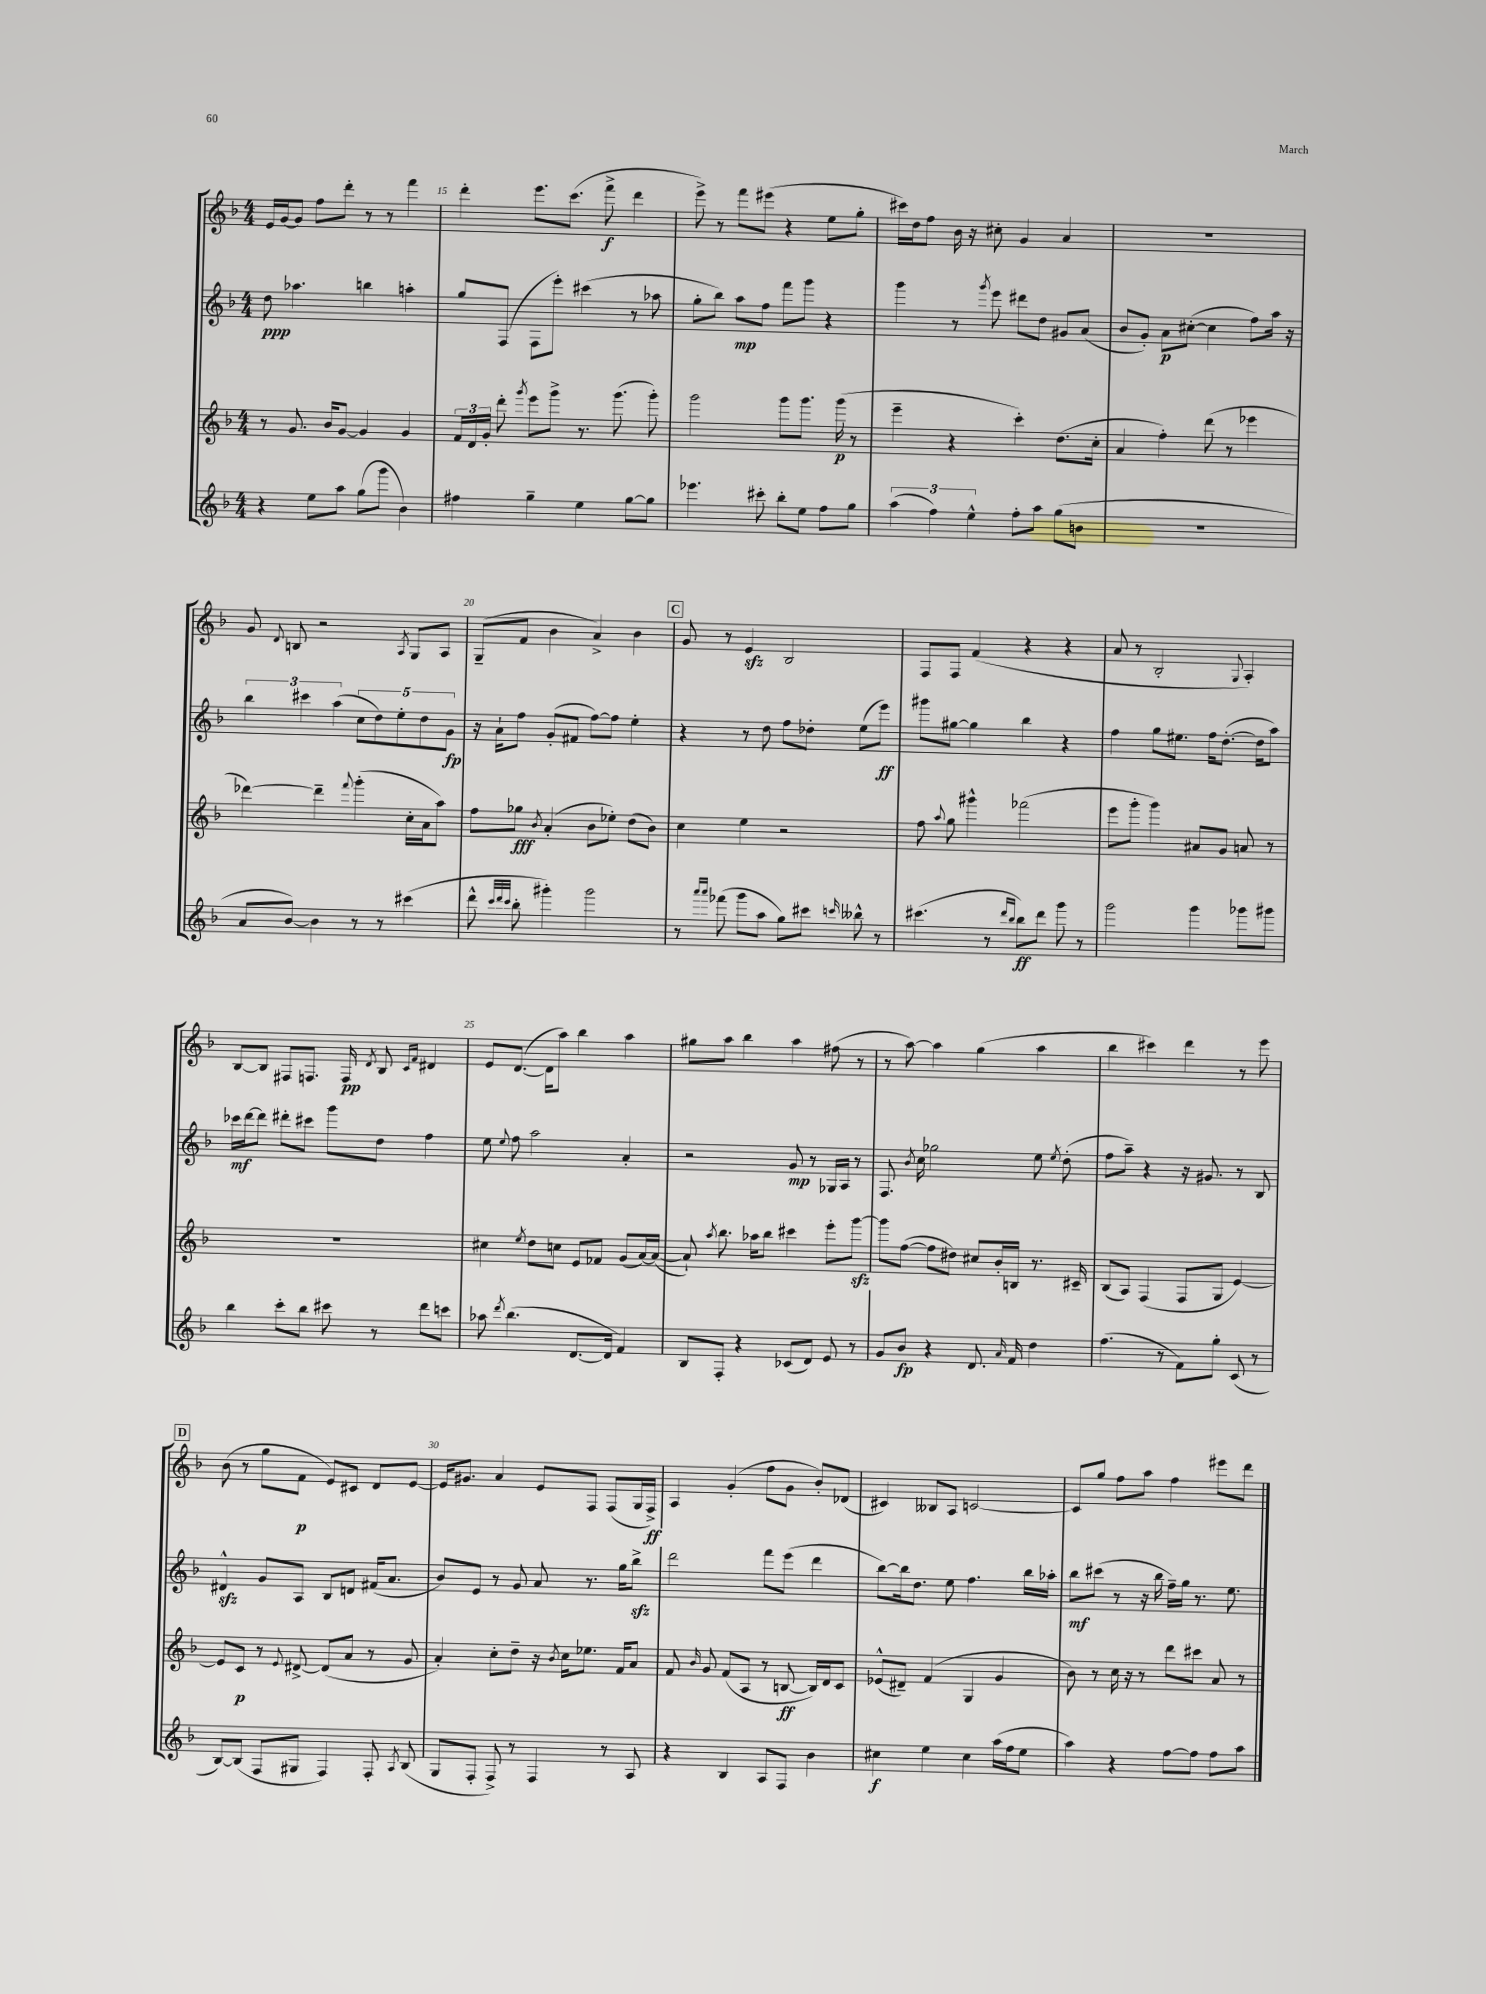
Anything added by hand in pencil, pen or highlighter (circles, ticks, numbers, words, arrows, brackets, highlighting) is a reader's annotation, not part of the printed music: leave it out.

**kern	**dynam	**kern	**dynam	**kern	**dynam	**kern	**dynam
*part4	*part4	*part3	*part3	*part2	*part2	*part1	*part1
*staff4	*staff4	*staff3	*staff3	*staff2	*staff2	*staff1	*staff1
*clefG2	*	*clefG2	*	*clefG2	*	*clefG2	*
*k[b-]	*	*k[b-]	*	*k[b-]	*	*k[b-]	*
*M4/4	*	*M4/4	*	*M4/4	*	*M4/4	*
=14	=14	=14	=14	=14	=14	=14	=14
4r	.	8r	.	8dd\	ppp	16e/LL	.
.	.	.	.	.	.	[16g/J	.
.	.	8.g/	.	4.aa-X\	.	8g/J]	.
8ee\L	.	.	.	.	.	8ff\L	.
.	.	16b-/KL	.	.	.	.	.
8aa\J	.	[8g/J	.	.	.	8ddd'\J	.
(8gg\L	.	4g/]	.	4bbn\	.	8r	.
8ggg\J	.	.	.	.	.	8r	.
4b-\)	.	4g/	.	4aan'\	.	4fff\	.
=15	=15	=15	=15	=15	=15	=15	=15
4ff#X\	.	24f/LL	.	8gg/L	.	4ddd'\	.
.	.	24d/	.	.	.	.	.
.	.	24g'/JJ	.	.	.	.	.
.	.	8ddd'\	.	(8F/J	.	.	.
.	.	8qggg/	.	.	.	.	.
4gg~\	.	8eee\L	.	8F\L	.	8.eee\L	.
.	.	8ggg^\J	.	8eee'\J)	.	.	.
.	.	.	.	.	.	(8.ccc\J	.
4ee\	.	8.r	.	(4ccc#X\	.	.	.
.	.	.	.	.	.	8fff^\	f
.	.	(8.ggg\	.	.	.	.	.
[8gg\L	.	.	.	8r	.	4ddd\	.
8gg\J]	.	8ggg'\)	.	8aa-X\	.	.	.
=16	=16	=16	=16	=16	=16	=16	=16
4.eee-X\	.	2ggg\	.	8gg'\L	.	8eee^\)	.
.	.	.	.	8bb-\J)	.	8r	.
.	.	.	.	8aa\L	mp	8fff\L	.
8ccc#X'\	.	.	.	8ff\J	.	(8eee#X\J	.
8bb-'\L	.	8ggg\L	.	8fff\L	.	4r	.
8ee\J	.	8.ggg\J	.	8ggg\J	.	.	.
8ff\L	.	.	.	4r	.	8ee\L	.
.	.	(16ggg\	p	.	.	.	.
8gg\J	.	8r	.	.	.	8gg'\J	.
=17	=17	=17	=17	=17	=17	=17	=17
(6aa\	.	4eee~\	.	4ggg\	.	16ccc#X\LL)	.
.	.	.	.	.	.	16dd\J	.
.	.	.	.	.	.	8ff\J	.
6ff\)	.	.	.	.	.	.	.
.	.	4r	.	8r	.	16b-\	.
.	.	.	.	.	.	16r	.
6ee^^\	.	.	.	.	.	.	.
.	.	.	.	8qggg/	.	.	.
.	.	.	.	8eee\	.	8cc#X'\	.
8ff'\L	.	4ccc'\)	.	8ddd#X\L	.	4g/	.
8aa\J	.	.	.	8dd\J	.	.	.
(8gg\L	.	(8.dd\L	.	8g#X/L	.	4a/	.
8bn\J	.	.	.	(8a/J	.	.	.
.	.	16cc'\Jk	.	.	.	.	.
=18	=18	=18	=18	=18	=18	=18	=18
1r	.	4a/	.	8b-/L	.	1r	.
.	.	.	.	8g'/J)	.	.	.
.	.	4ff'\)	.	8a\L	p	.	.
.	.	.	.	([8cc#X'\J	.	.	.
.	.	(8ddd\	.	4cc#\]	.	.	.
.	.	8r	.	.	.	.	.
.	.	4eee-X\	.	8ff\L)	.	.	.
.	.	.	.	16aa\Jk	.	.	.
.	.	.	.	16r	.	.	.
!!LO:LB:g=z
=19	=19	=19	=19	=19	=19	=19	=19
8a/L	.	[4ddd-X\)	.	6bb-\	.	8g/	.
.	.	.	.	.	.	8qqd/	.
[8b-/J)	.	.	.	.	.	8Bn/	.
.	.	.	.	6ccc#X\	.	.	.
4b-\]	.	4ddd-~\]	.	.	.	2r	.
.	.	.	.	(6aa\	.	.	.
.	.	8qqfff/	.	.	.	.	.
8r	.	(4ggg'\	.	10cc\L	.	.	.
.	.	.	.	10dd\)	.	.	.
8r	.	.	.	.	.	.	.
.	.	.	.	10ee'\	.	.	.
.	.	.	.	.	.	8qA/	.
(4ccc#X\	.	16cc'\LL	.	.	.	8G/L	.
.	.	.	.	10dd\	.	.	.
.	.	16a\J	.	.	.	.	.
.	.	8aa\J)	.	.	.	8A/J	.
.	.	.	.	10g\J	fp	.	.
=20	=20	=20	=20	=20	=20	=20	=20
8ddd^^\	.	8ff\L	.	16r	.	(8G~/L	.
.	.	.	.	16a`\KL	.	.	.
32qqccc/LLL	.	.	.	.	.	.	.
32qqddd/	.	.	.	.	.	.	.
32qqccc/JJJ	.	.	.	.	.	.	.
8bb-'\	.	8gg-X\J	fff	8ff\J	.	8f/J	.
.	.	8qb-/	.	.	.	.	.
4ggg#X'\)	.	(4a'/	.	(8g'/L	.	4b-\	.
.	.	.	.	8f#X/J	.	.	.
2ggg#\	.	8b-\L	.	[8ff\L)	.	4a^/)	.
.	.	8ee-X'\J)	.	8ff\J]	.	.	.
.	.	(8dd\L	.	4ee'\	.	4b-\	.
.	.	8b-\J)	.	.	.	.	.
!!LO:REH:place=s1:t=C
=21	=21	=21	=21	=21	=21	=21	=21
8r	.	4cc\	.	4r	.	8g/	.
16qqaaa/LL	.	.	.	.	.	.	.
16qqaaa/JJ	.	.	.	.	.	.	.
(8fff-X\	.	.	.	.	.	8r	.
8ggg\L	.	4ee\	.	8r	.	4ezz/	.
8aa\J	.	.	.	8dd\	.	.	.
8gg\L)	.	2r	.	8ff\L	.	2B-/	.
8ccc#X\J	.	.	.	8dd-X'\J	.	.	.
16qqcccn/	.	.	.	.	.	.	.
8bb--X^^\	.	.	.	(8ee\L	.	.	.
8r	.	.	.	8eee\J)	ff	.	.
=22	=22	=22	=22	=22	=22	=22	=22
(4.ccc#X\	.	8ff\	.	8ggg#X\L	.	8F/L	.
.	.	8qqaa/	.	.	.	.	.
.	.	8gg\	.	[8gg#X\J	.	8F/J	.
.	.	4ggg#X^^\	.	4gg#\]	.	(4f/	.
8r	.	.	.	.	.	.	.
16qqddd/LL	.	.	.	.	.	.	.
16qqbb-/JJ	.	.	.	.	.	.	.
8bb-\L)	ff	(2fff-X\	.	4bb-\	.	4r	.
8ddd\J	.	.	.	.	.	.	.
8ggg\	.	.	.	4r	.	4r	.
8r	.	.	.	.	.	.	.
=23	=23	=23	=23	=23	=23	=23	=23
2ggg\	.	8eee\L	.	4ff\	.	8a/	.
.	.	8ggg'\J	.	.	.	8r	.
.	.	4ggg\)	.	8gg\L	.	2B-'/	.
.	.	.	.	8.ee#X\J	.	.	.
4ggg\	.	8a#X/L	.	.	.	.	.
.	.	.	.	16ff\KL	.	.	.
.	.	8g/J	.	([8.dd'\J	.	.	.
.	.	.	.	.	.	8qqG/	.
8ggg-X\L	.	8an/	.	.	.	4A'/)	.
.	.	.	.	16dd\KL]	.	.	.
8ggg#X\J	.	8r	.	8aa\J)	.	.	.
!!LO:LB:g=z
=24	=24	=24	=24	=24	=24	=24	=24
4bb-\	.	1r	.	16ccc-X\LL	mf	[8B-/L	.
.	.	.	.	[16ddd\J	.	.	.
.	.	.	.	8ddd\J]	.	8B-/J]	.
8ccc'\L	.	.	.	8ddd#X'\L	.	8F#X/L	.
8bb-\J	.	.	.	8ccc#X\J	.	8.Fn/J	.
8ccc#X\	.	.	.	8ggg\L	.	.	.
.	.	.	.	.	.	16F/	pp
.	.	.	.	.	.	8qd/	.
8r	.	.	.	8dd\J	.	8B-/	.
.	.	.	.	.	.	16qqc/LL	.
.	.	.	.	.	.	16qqf/JJ	.
8ddd\L	.	.	.	4ff\	.	4d#X/	.
8cccn\J	.	.	.	.	.	.	.
=25	=25	=25	=25	=25	=25	=25	=25
8aa-X\	.	4cc#X\	.	8ee\	.	8e/L	.
8qddd/	.	.	.	8qqee/	.	.	.
(4.bb-\	.	.	.	8ff\	.	([8.d/J	.
.	.	8qee/	.	.	.	.	.
.	.	8dd\L	.	2aa\	.	.	.
.	.	.	.	.	.	16d\KL]	.
.	.	8ccn\J	.	.	.	8aa\J)	.
[8.d/L	.	8e/L	.	.	.	4bb-\	.
.	.	8f-X/J	.	.	.	.	.
16d/Jk]	.	.	.	.	.	.	.
4f/)	.	(8g/L	.	4a'/	.	4aa\	.
.	.	[16a/L)	.	.	.	.	.
.	.	(16a/JJ_	.	.	.	.	.
=26	=26	=26	=26	=26	=26	=26	=26
8B-/L	.	8a`/])	.	2r	.	8gg#X\L	.
.	.	8qaa/	.	.	.	.	.
8F'/J	.	8.bb-\	.	.	.	8aa\J	.
4r	.	.	.	.	.	4bb-\	.
.	.	16aa-X\KL	.	.	.	.	.
.	.	8bb-\J	.	.	.	.	.
(8c-X/L	.	4ccc#X\	.	8g/	mp	4aa\	.
8d/J)	.	.	.	8r	.	.	.
8e/	.	8eee'\L	.	16G-X/LL	.	(8ff#X\	.
.	.	.	.	16A/JJ	.	.	.
8r	.	[8gggzz\J	.	8r	.	8r	.
=27	=27	=27	=27	=27	=27	=27	=27
8g/L	.	8ggg\L]	.	8.F/	.	8r	.
8b-/J	fp	([8ff\J	.	.	.	[8aa\)	.
.	.	.	.	8qb-/	.	.	.
.	.	.	.	16cc\	.	.	.
4r	.	8ff\L]	.	2gg-X\	.	4aa\]	.
.	.	8dd#X\J)	.	.	.	.	.
8.d/	.	8cc#X/L	.	.	.	(4gg\	.
.	.	16b-'/L	.	.	.	.	.
16qqa/	.	.	.	.	.	.	.
16f/	.	16Bn/JJ	.	.	.	.	.
4dd\	.	8.r	.	8ee\	.	4aa\	.
.	.	.	.	8qee/	.	.	.
.	.	.	.	(8dd'\	.	.	.
.	.	16c#X~/	.	.	.	.	.
=28	=28	=28	=28	=28	=28	=28	=28
(4.ff\	.	(8B-/L	.	8ff\L	.	4bb-\	.
.	.	8A/J)	.	8aa~\J)	.	.	.
.	.	(4F/	.	4r	.	4ccc#X\)	.
8r	.	.	.	.	.	.	.
8f\L)	.	8F/L	.	16r	.	4ddd\	.
.	.	.	.	8.g#X/	.	.	.
8gg'\J	.	8G/J	.	.	.	.	.
(8c/	.	[4e/)	.	8r	.	8r	.
8r	.	.	.	8B-/	.	8eee\	.
!!LO:LB:g=z
!!LO:REH:place=s1:t=D
=29	=29	=29	=29	=29	=29	=29	=29
[8B-/L)	.	8e/L]	.	4d#Xzz^^/	.	(8b-\	.
(8B-/J]	.	8c/J	p	.	.	8r	.
8F/L	.	8r	.	8g/L	.	8gg\L	.
.	.	8qqe/	.	.	.	.	.
8G#X/J	.	[8d#X^/	.	8A/J	.	8f\J	p
4F/)	.	(8d#/L]	.	8B-/L	.	8e/L)	.
.	.	8a/J	.	8dn/J	.	8c#X/J	.
8F'/	.	8r	.	(16f#X/KL	.	8d/L	.
.	.	.	.	8.a/J	.	.	.
8qA/	.	.	.	.	.	.	.
(8B-/	.	8g/	.	.	.	[8e/J	.
=30	=30	=30	=30	=30	=30	=30	=30
8G/L	.	4a'/)	.	8b-/L)	.	16e/KL]	.
.	.	.	.	.	.	8.g#X/J	.
8F'/J	.	.	.	8e/J	.	.	.
8F^/)	.	8cc'\L	.	8r	.	4a/	.
8r	.	8dd~\J	.	8g/	.	.	.
4F/	.	16r	.	8a/	.	8e/L	.
.	.	8qb-/	.	.	.	.	.
.	.	16cc\KL	.	.	.	.	.
.	.	8.ee-X\J	.	8.r	.	8F/J	.
8r	.	.	.	.	.	(8F/L	.
.	.	16f/KL	.	16gg\KL	.	.	.
8A/	.	8a/J	.	8bb-zz^\J	.	16G/L	.
.	.	.	.	.	.	16F^/JJ)	ff
=31	=31	=31	=31	=31	=31	=31	=31
4r	.	8f/	.	2ddd\	.	4A/	.
.	.	16qqb-/	.	.	.	.	.
.	.	8g/	.	.	.	.	.
4B-/	.	(8f/L	.	.	.	(4g'/	.
.	.	8A/J	.	.	.	.	.
8A/L	.	8r	.	8fff\L	.	8ff\L	.
8F/J	.	[8Bn/	ff	(8eee\J	.	8g\J	.
4b-\	.	16B/LL])	.	4ddd\	.	8b-'/L)	.
.	.	16d/J	.	.	.	.	.
.	.	8c/J	.	.	.	(8d-X/J	.
=32	=32	=32	=32	=32	=32	=32	=32
4cc#X\	f	(8e-X^^/L	.	[8bb-\L)	.	4c#X/)	.
.	.	8d#X~/J)	.	16bb-\k]	.	.	.
.	.	.	.	8.dd\J	.	.	.
4ee\	.	(4f/	.	.	.	8B--X/L	.
.	.	.	.	8ee\	.	8A/J	.
4cc#\	.	4G/	.	4.ff\	.	[2cn/	.
(16aa\LL	.	4g/	.	.	.	.	.
16ff\J	.	.	.	.	.	.	.
8ee\J	.	.	.	16bb-\LL	.	.	.
.	.	.	.	16aa-X'\JJ	.	.	.
=33	=33	=33	=33	=33	=33	=33	=33
4aa\)	.	8b-\)	.	8bb-\L	mf	8c/L]	.
.	.	8r	.	(8ccc#X\J	.	8gg/J	.
4r	.	16cc\	.	8r	.	8ff\L	.
.	.	16r	.	.	.	.	.
.	.	8r	.	16r	.	8aa\J	.
.	.	.	.	16bb-\	.	.	.
[8ff\L	.	8ddd\L	.	16ff~\LL)	.	4ff\	.
.	.	.	.	16gg\JJ	.	.	.
8ff\J]	.	8ccc#X\J	.	8.r	.	.	.
8ff\L	.	8a/	.	.	.	8eee#X\L	.
.	.	.	.	8.ee\	.	.	.
8aa\J	.	8r	.	.	.	8ddd\J	.
==	==	==	==	==	==	==	==
*-	*-	*-	*-	*-	*-	*-	*-
